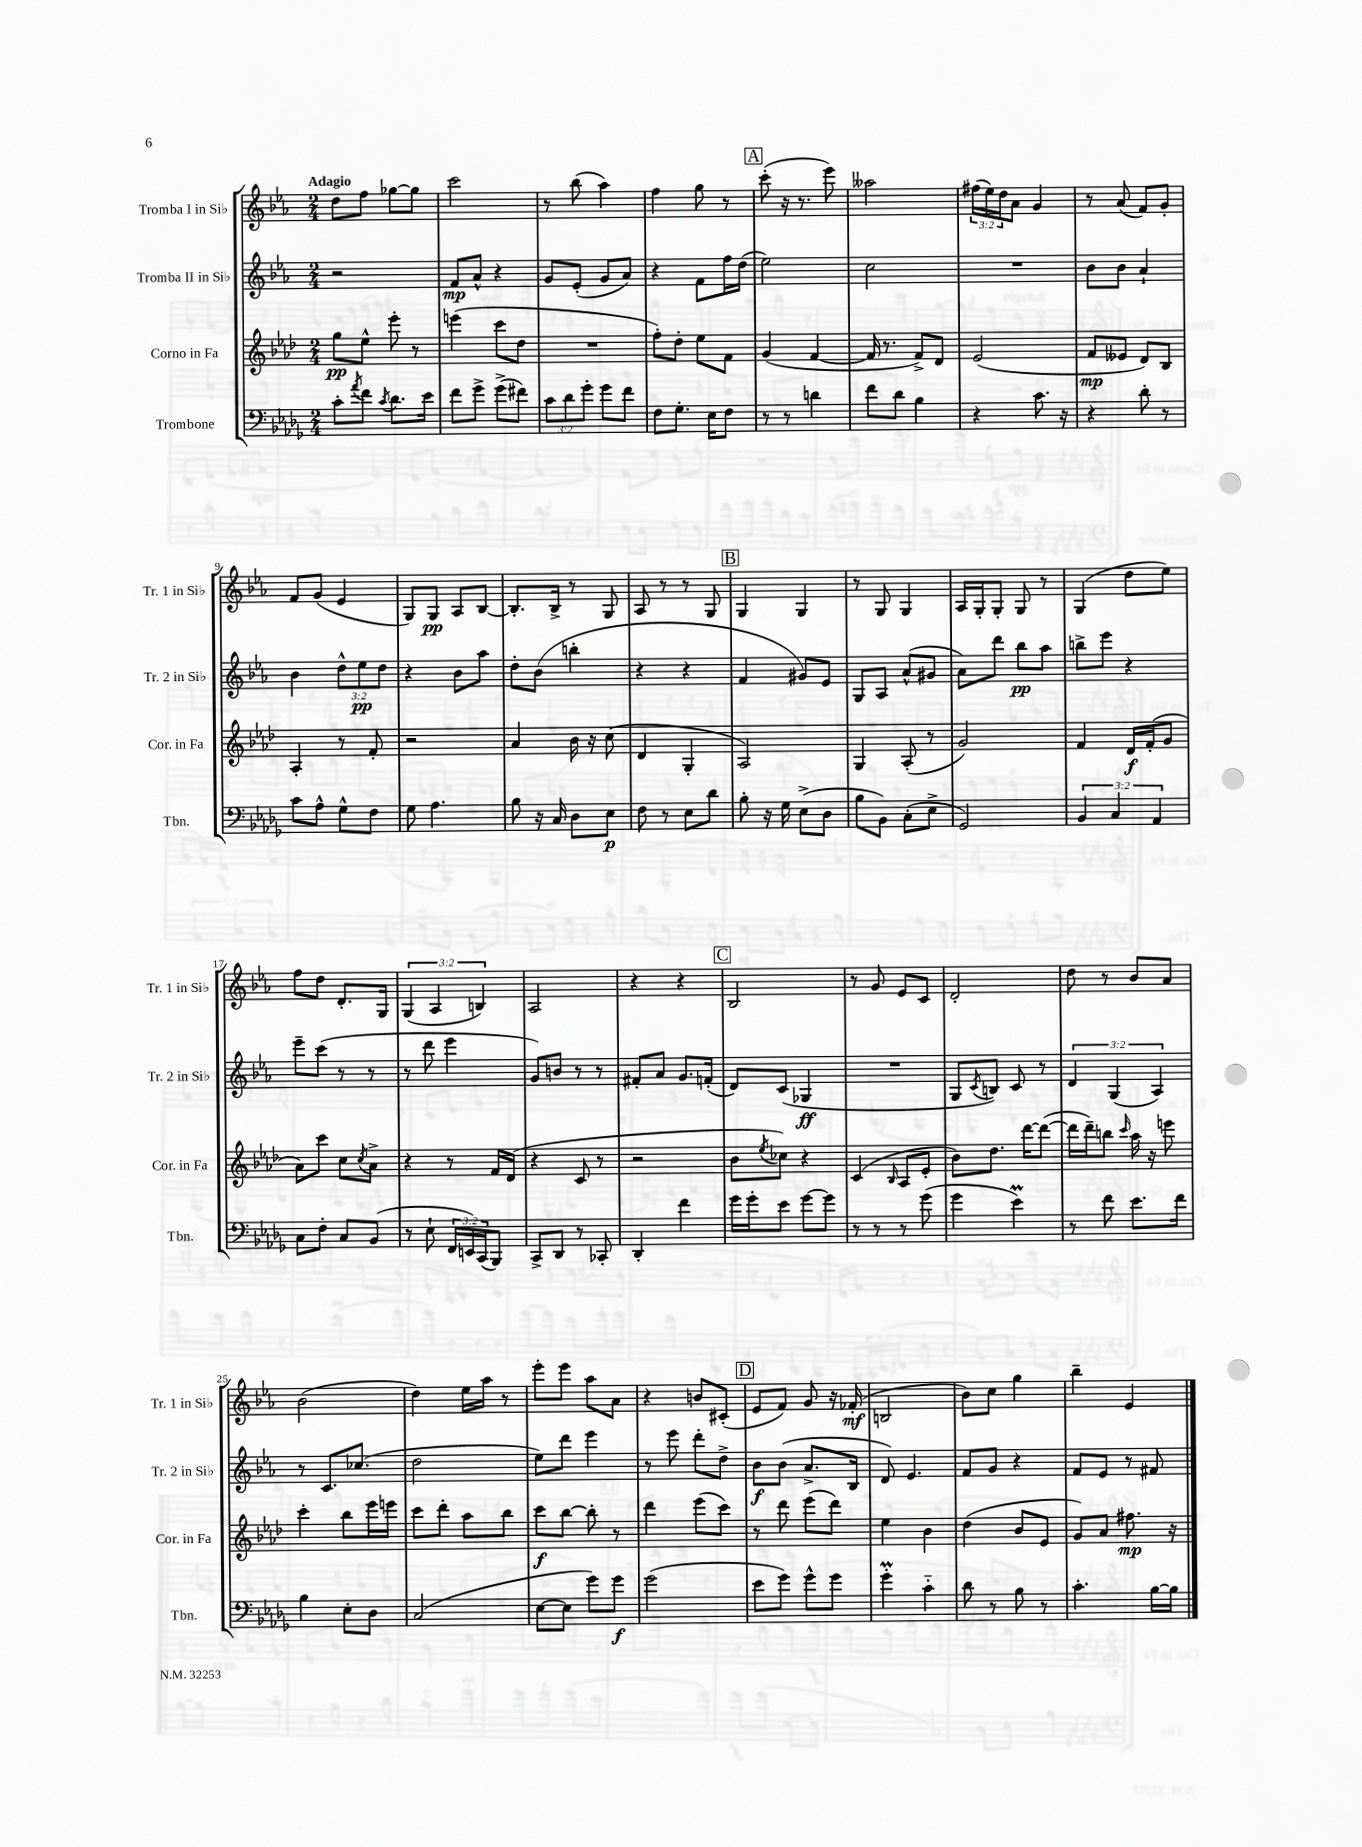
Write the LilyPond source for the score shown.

<<
\new StaffGroup <<
\new Staff = "s0" \with { instrumentName = "Tromba I in Sib" shortInstrumentName = "Tr. 1 in Sib" } {
    \clef treble \key ees \major \numericTimeSignature \time 2/4 \override Staff.TupletNumber.text = #tuplet-number::calc-fraction-text \tempo "Adagio"
    d''8 f''8 ges''8~ ges''8 |
    c'''2 |
    r8 bes''8( aes''4) |
    f''4 g''8 r8 |
    \mark \markup { \box "A" } c'''8-.( r16 r8. ees'''8) |
    aeses''2 |
    \tuplet 3/2 { fis''16( ees''16) d''16 } aes'8 g'4 |
    r8 aes'8( f'8) g'8-. |
    f'8 g'8( ees'4 |
    g8) g8\pp aes8 bes8~ |
    bes8.-. bes16-> r8 g8 |
    aes8 r8 r8 g8 |
    \mark \markup { \box "B" } g4 g4 |
    r8 g8 g4 |
    aes16 g16-. g8-. g8 r8 |
    g4( d''8 ees''8) |
    f''8 d''8 d'8.-. g16 |
    \tuplet 3/2 { g4( aes4 b4) } |
    aes2 |
    r4 r4 |
    \mark \markup { \box "C" } bes2 |
    r8 g'8 ees'8 c'8 |
    d'2-. |
    d''8 r8 bes'8 aes'8 |
    bes'2( |
    d''4) ees''16 aes''16 r8 |
    ees'''8-. ees'''8 aes''8 aes'8 |
    r4 b'8 cis'8-.( |
    \mark \markup { \box "D" } ees'8 f'8) g'8 r16 fes'16-.\mf( |
    b2 |
    bes'8) c''8 g''4 |
    bes''4-- ees'4 \bar "|." |
}
\new Staff = "s1" \with { instrumentName = "Tromba II in Sib" shortInstrumentName = "Tr. 2 in Sib" } {
    \clef treble \key ees \major \numericTimeSignature \time 2/4 \override Staff.TupletNumber.text = #tuplet-number::calc-fraction-text
    r2 |
    f'8\mp aes'8-^ r4 |
    g'8 ees'8-.( g'8 aes'8) |
    r4 f'8 f''16 d''16( |
    \mark \markup { \box "A" } ees''2) |
    c''2 |
    R2 |
    bes'8 bes'8 aes'4-! |
    bes'4 \tuplet 3/2 { d''8-^ ees''8\pp d''8 } |
    r4 bes'8 aes''8 |
    d''8-. bes'8( b''4-. |
    r4 r4 |
    \mark \markup { \box "B" } f'4 gis'8) ees'8 |
    g8 aes8 aes'8-^( gis'8 |
    aes'8) d'''8 bes''8\pp aes''8 |
    b''8-> ees'''8 r4 |
    ees'''8-- c'''8( r8 r8 |
    r8 d'''8 ees'''4 |
    g'8) b'8 r8 r8 |
    fis'8-. aes'8 g'8. f'16-.( |
    \mark \markup { \box "C" } d'8) c'8( ges4\ff |
    R2 |
    g8 \acciaccatura { c'8 } b8) c'8 r8 |
    \tuplet 3/2 { d'4 g4( aes4) } |
    r8 c'8. ces''8.( |
    d''2 |
    ees''8) d'''8 ees'''4 |
    r8 ees'''8 d'''8-. d''8-> |
    \mark \markup { \box "D" } bes'8\f bes'8( aes'8.-> bes16 |
    d'8) ees'4. |
    f'8 g'8 r4 |
    f'8 ees'8 r8 fis'8 \bar "|." |
}
\new Staff = "s2" \with { instrumentName = "Corno in Fa" shortInstrumentName = "Cor. in Fa" } {
    \clef treble \key aes \major \numericTimeSignature \time 2/4
    g''8\pp ees''8-^ ees'''8-. r8 |
    e'''4( c'''8 des''8 |
    R2 |
    f''8-.) des''8-. ees''8 f'8 |
    \mark \markup { \box "A" } g'4( f'4~ |
    f'16 r8. f'8->) des'8 |
    ees'2( |
    f'8\mp eeses'8 des'8) bes8 |
    aes4-. r8 f'8-. |
    r2 |
    aes'4 bes'16 r16 c''8( |
    des'4 g4-. |
    \mark \markup { \box "B" } aes2) |
    g4 aes8-.( r8 |
    g'2) |
    f'4 des'16\f f'16-.( g'8 |
    aes'8) c'''8 c''8 \acciaccatura { c''8 } aes'8-> |
    r4 r8 f'16 des'16( |
    r4 c'8 r8 |
    r2 |
    \mark \markup { \box "C" } bes'8 \acciaccatura { ees''8 } ces''8) r4 |
    c'4( \grace { bes16 } aes8 ees'8-. |
    bes'8) des''8. des'''16~ des'''8~( |
    des'''16 des'''16--) b''8 \grace { c'''16 } aes''16 r16 e'''8 |
    c'''4-. bes''8 ees'''16 e'''16 |
    c'''8 des'''8-. aes''8 bes''8 |
    c'''8\f bes''8~ bes''8-. r8 |
    des'''4 ees'''8( c'''8) |
    \mark \markup { \box "D" } r8 des'''8 ees'''8( des'''8) |
    ees''4 bes'4 |
    des''4( bes'8 ees'8 |
    g'8) aes'8 fis''8.\mp r16 \bar "|." |
}
\new Staff = "s3" \with { instrumentName = "Trombone" shortInstrumentName = "Tbn." } {
    \clef bass \key des \major \numericTimeSignature \time 2/4 \override Staff.TupletNumber.text = #tuplet-number::calc-fraction-text
    c'8-. \acciaccatura { aes'8 } f'8 \acciaccatura { c'8 } des'8. ees'16 |
    f'8 ges'8-> ges'8->( fis'8) |
    \tuplet 3/2 { c'8 des'8 ges'8-. } ges'8 f'8 |
    f8 ges8.-. ees16 f8 |
    \mark \markup { \box "A" } r8 r8 d'4 |
    f'8 des'8 bes4 |
    r4 c'8. r16 |
    r4 des'8-. r8 |
    c'8 aes8-^ ges8-^ f8 |
    ges8 aes4. |
    bes8 r16 c16 des8 ees8\p |
    f8 r8 ees8 des'8 |
    \mark \markup { \box "B" } bes8-. r16 ges16 ees8->( des8 |
    bes8 bes,8) c8-.( ees8-> |
    ges,2) |
    \tuplet 3/2 { bes,4 c4 aes,4 } |
    c8 f8-. c8 bes,8( |
    r8 ees8-! \tuplet 3/2 { f,16 e,16) c,16( } bes,,8) |
    c,8-> des,8 r8 ces,8-. |
    des,4-. f'4 |
    \mark \markup { \box "C" } ges'16 ges'16-. ees'8 ges'8~ ges'8 |
    r8 r8 r8 ges'8( |
    ges'4 ees'4\prall) |
    r8 f'8 ees'8. f'16 |
    bes4 ees8-. des8 |
    c2( |
    ees8~ ees8 ges'8) ges'8\f |
    ges'2( |
    \mark \markup { \box "D" } ees'8 ges'8) ges'8-^ ges'8 |
    ges'4-.\prall c'4-_ |
    des'8 r8 bes8 r8 |
    c'4.-. bes16~ bes16 \bar "|." |
}
>>
>>
